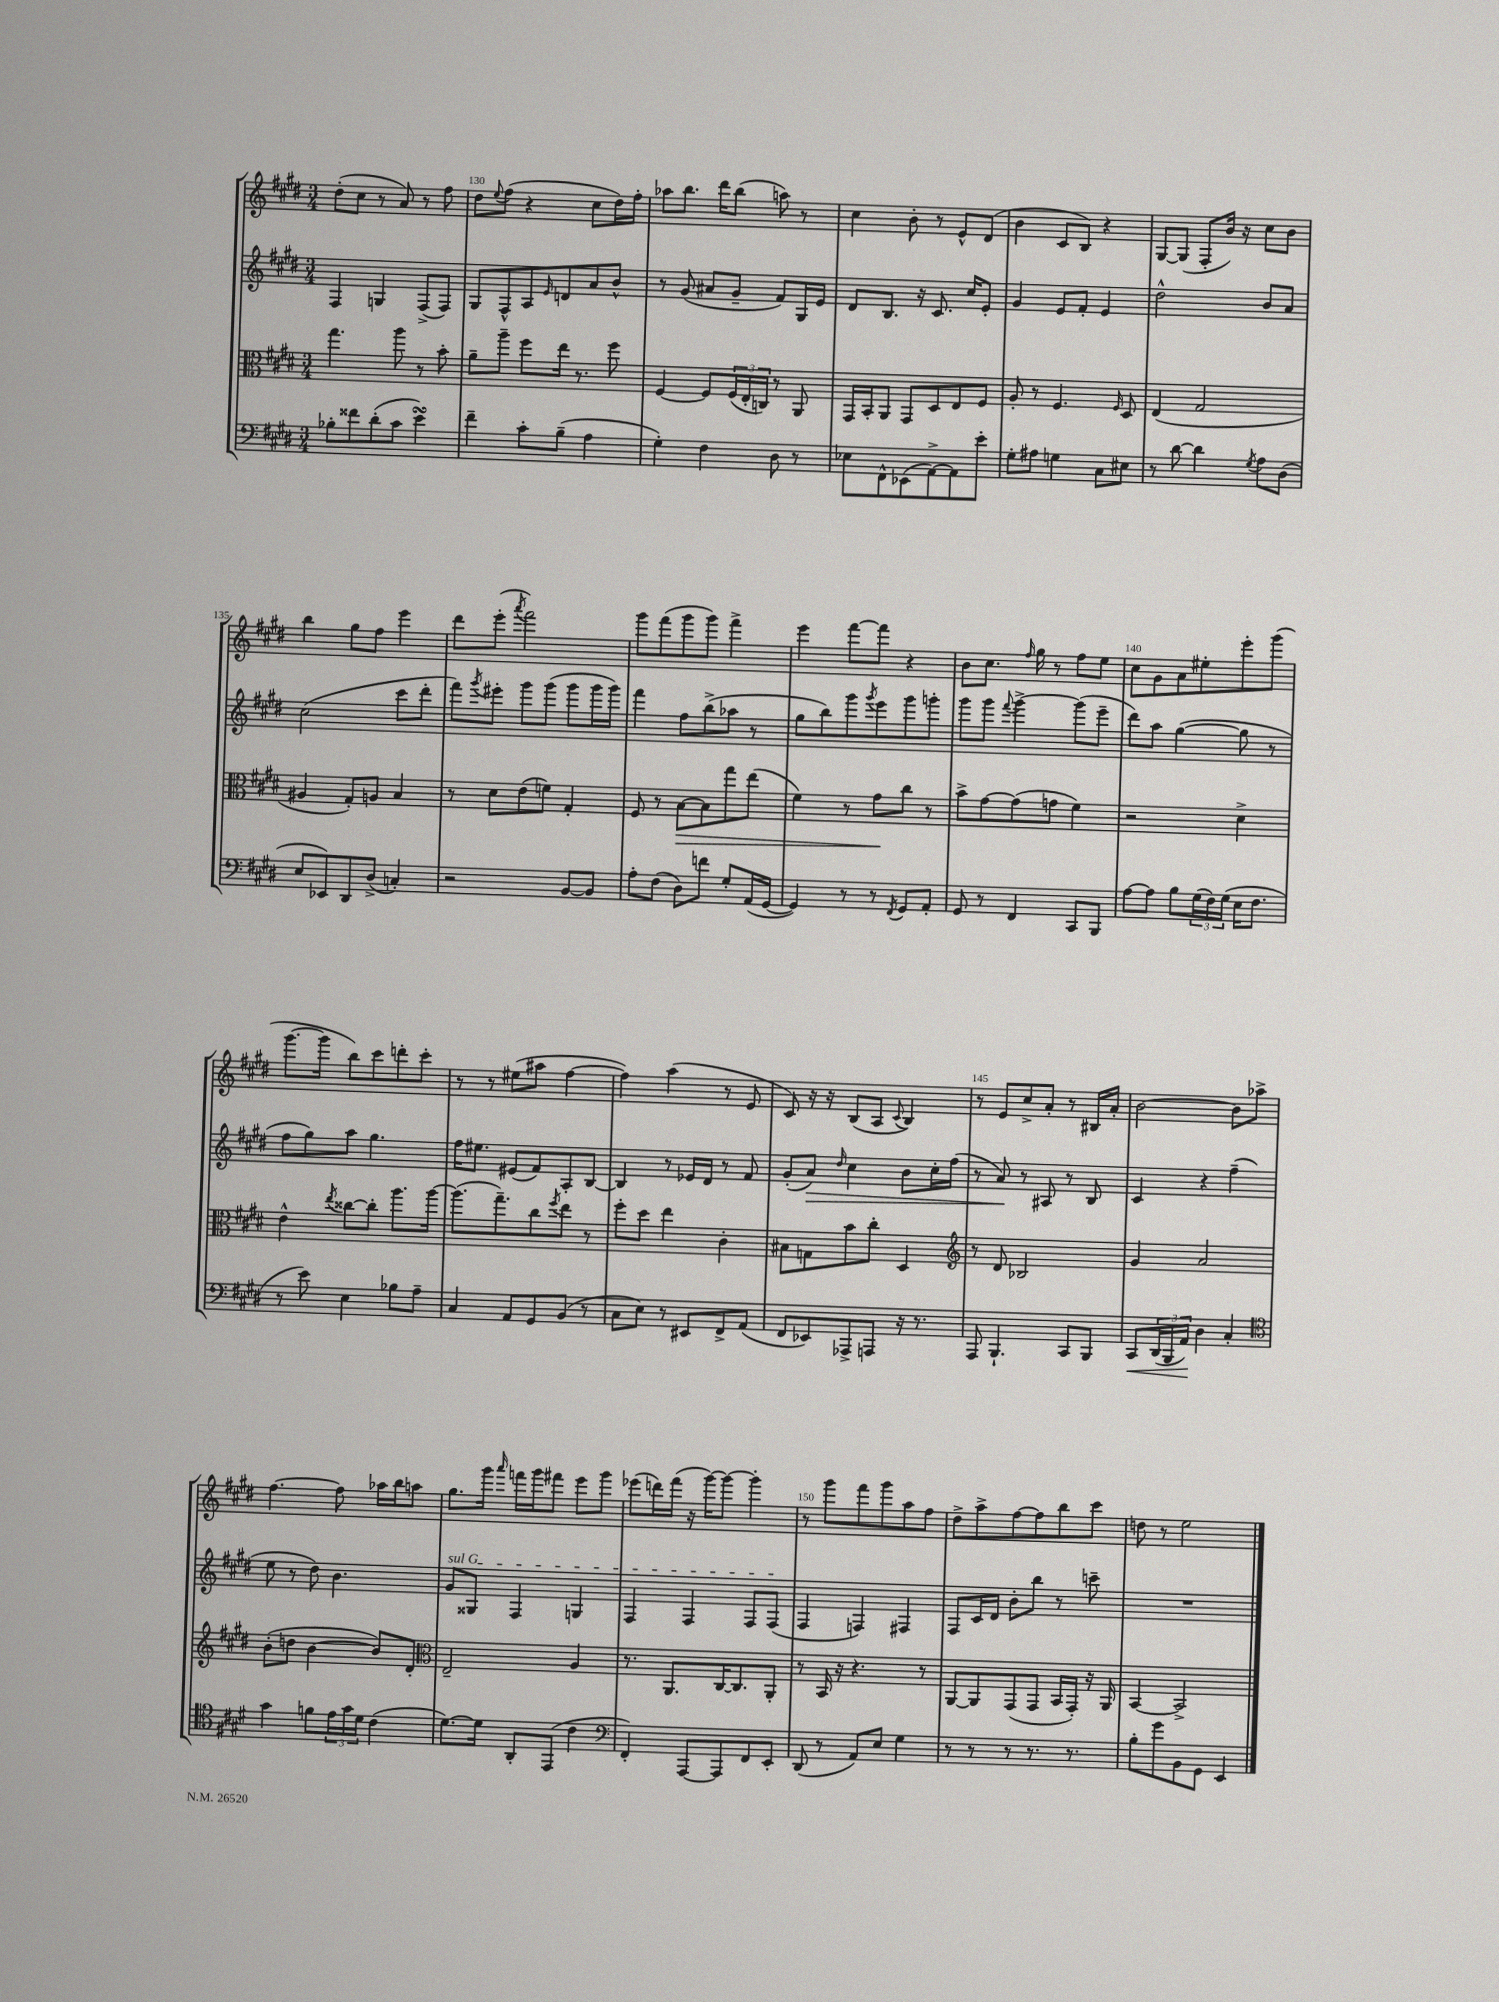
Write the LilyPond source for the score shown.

<<
\new StaffGroup <<
\new Staff = "s0" {
    \clef treble \key e \major \numericTimeSignature \time 3/4
    dis''8-.( cis''8 r8 a'8) r8 fis''8 |
    dis''8 \appoggiatura { e''8 } fis''8( r4 cis''8 dis''16) fis''16-. |
    aes''8 b''8. dis'''16 b''8( a''8) r8 |
    cis''4 b'8-. r8 e'8-^ dis'8( |
    b'4 cis'8 b8) r4 |
    gis8~ gis8( fis8-. b'16) r16 cis''8 b'8 |
    b''4 gis''8 fis''8 e'''4 |
    dis'''8 e'''8-.( \acciaccatura { a'''8 } fis'''2) |
    gis'''8 fis'''8( gis'''8 gis'''8) fis'''4-> |
    e'''4 fis'''8~ fis'''8 r4 |
    b'8 cis''8. \grace { fis''16 } gis''16 r8 fis''8 e''8 |
    cis''8 gis'8 a'8 eis''8-. e'''8-. gis'''8( |
    gis'''8.~ gis'''16 b''8) cis'''8 d'''8-. cis'''8-. |
    r8 r8 eis''8( ais''8 fis''4~ |
    fis''4) a''4( r8 e'8 |
    cis'8) r16 r16 b8( a8 \appoggiatura { cis'8 } b4) |
    r8 e'8 cis''8-> a'8-. r8 bis16 a'16-. |
    b'2~ b'8 aes''8-> |
    fis''4.~ fis''8 aes''16 b''16 a''8 |
    gis''8. gis'''16 \grace { a'''16 } f'''16 gis'''16 fis'''8 e'''8 gis'''8 |
    ees'''8( d'''16) fis'''16( r16 gis'''16~) gis'''8~ gis'''4-. |
    r8 gis'''8 fis'''8 gis'''8 a''8 fis''8 |
    dis''8-> a''8-> fis''8~ fis''8 b''8 cis'''8 |
    d''8 r8 e''2 \bar "|." |
}
\new Staff = "s1" {
    \clef treble \key e \major \numericTimeSignature \time 3/4
    fis4 g4 fis8->( fis8) |
    gis8 fis8-^ a8 \grace { e'16 } d'8 a'8 b'8-^ |
    r8 gis'8( ais'8 gis'8-- fis'8) gis16 e'16 |
    dis'8 b8. r16 cis'8. cis''16 e'8-. |
    gis'4 e'8 fis'8-. e'4 |
    dis''2-^ b'8 a'8 |
    cis''2( cis'''8 dis'''8-. |
    fis'''8) \acciaccatura { gis'''8 } eis'''8-. gis'''8 gis'''8( gis'''8 gis'''16 gis'''16) |
    fis'''4 fis''8 b''8->( aes''8 r8 |
    gis''8 b''8) gis'''8 \acciaccatura { gis'''8 } e'''8 gis'''8 g'''8-. |
    gis'''8 gis'''8 \appoggiatura { fis'''8 } gis'''4~-> gis'''8( e'''8-- |
    dis'''8) a''8 gis''4~( gis''8 r8 |
    fis''8 gis''8) a''8 gis''4. |
    fis''16 eis''8. eis'8( fis'8) a8-. b8~ |
    b4 r8 ees'16 dis'16 r8 fis'8 |
    gis'8-.( a'8\>) \grace { dis''16 } cis''4 b'8 cis''16-. fis''16( |
    r8 a'8\!) r8 ais8 r8 b8 |
    cis'4 r4 fis''4--( |
    e''8 r8 dis''8) b'4. |
    \once \override TextSpanner.bound-details.left.text = \markup { \italic "sul G" } gis'8\startTextSpan gisis8 fis4 g4 |
    fis4 fis4 fis8 fis8\stopTextSpan( |
    fis4 f4) fis4 |
    fis8 cis'16 dis'16 b'8-. b''8 r8 c'''8-- |
    R2. \bar "|." |
}
\new Staff = "s2" {
    \clef alto \key e \major \numericTimeSignature \time 3/4
    gis''4. a''8 r8 b'8-. |
    a'8-- a''8-- fis''8 e''16 r8. fis''8 |
    fis4~ fis8 \tuplet 3/2 { fis16( e16-. c16) } r8 a,8 |
    gis,16 b,16-. a,8 gis,8 dis8 e8 fis8 |
    a8-. r8 fis4. \grace { fis16 } dis8 |
    e4( gis2 |
    ais4 gis8-.) a8 b4 |
    r8 dis'8 e'8( f'8) gis4-. |
    fis8 r8 b8~\> b8 gis''8 e''8( |
    fis'4) r8 gis'8\! cis''8 r8 |
    b'8-> gis'8~ gis'8( g'8 fis'4) |
    r2 dis'4-> |
    e'4-^ \acciaccatura { e''8 } cisis''8~ cisis''8-. a''8. a''16~ |
    a''8.( gis''8.--) cis''8 \acciaccatura { fis''8 } e''8 r8 |
    fis''8-. dis''8 e''4 cis'4-. |
    bis8 g8 b'8 cis''8-. dis4 |
    \clef treble r8 dis'8 bes2 |
    gis'4 a'2 |
    b'8-.( d''8 b'4~ b'8) dis'8-. |
    \clef alto e2-- a4 |
    r8. a,8. cis16~ cis8. a,8-. |
    r8 b,16 r16 r4. r8 |
    a,8~ a,8 gis,8( gis,8 b,16 gis,16-.) r16 a,16 |
    b,4~ b,2-> \bar "|." |
}
\new Staff = "s3" {
    \clef bass \key e \major \numericTimeSignature \time 3/4
    bes8-. fisis'8 dis'8-.( cis'8 e'4\turn) |
    fis'4-- cis'8-. b8--( a4 |
    gis4-.) fis4 dis8 r8 |
    ees8 fis,8-^ ees,8( a,8~->) a,8 e'8-. |
    gis8-. ais8 g4 cis8 eis8 |
    r8 dis'8~ dis'4 \acciaccatura { gis8 } a8 dis8( |
    e8 ees,8) dis,8 dis8->( c4-.) |
    r2 b,8~ b,8 |
    a8-. fis8( dis8) f'8 gis8-. a,16( gis,16~ |
    gis,4) r8 r8 \acciaccatura { fis,8 } gis,8 a,8-. |
    gis,8 r8 fis,4 cis,8 b,,8 |
    a8~ a8 b8 \tuplet 3/2 { gis16( fis16) gis16( } e16 fis8. |
    r8 e'8) e4 bes8 a8-- |
    cis4 a,8 gis,8 b,8( r8 |
    cis8 e8) r8 eis,8 fis,8-> a,8( |
    fis,8 ees,8) aes,,8-> a,,8 r16 r8. |
    a,,8 b,,4.-! cis,8 b,,8 |
    cis,8\< \tuplet 3/2 { dis,16( b,,16 a,16\!) } dis4 cis4-. |
    \clef tenor gis'4 f'8 \tuplet 3/2 { e'16 gis'16 dis'16 } cis'4( |
    dis'8.~) dis'16 a,8-. e,8( cis'4 |
    \clef bass fis,4-.) a,,8~ a,,8 fis,8 e,8-. |
    dis,8( r8 a,8) e8 gis4 |
    r8 r8 r8 r8. r8. |
    b8-. gis'8 b,8 gis,8 e,4 \bar "|." |
}
>>
>>
\layout { \context { \Score currentBarNumber = #129 \override BarNumber.break-visibility = ##(#f #t #t) barNumberVisibility = #(every-nth-bar-number-visible 5) } }
